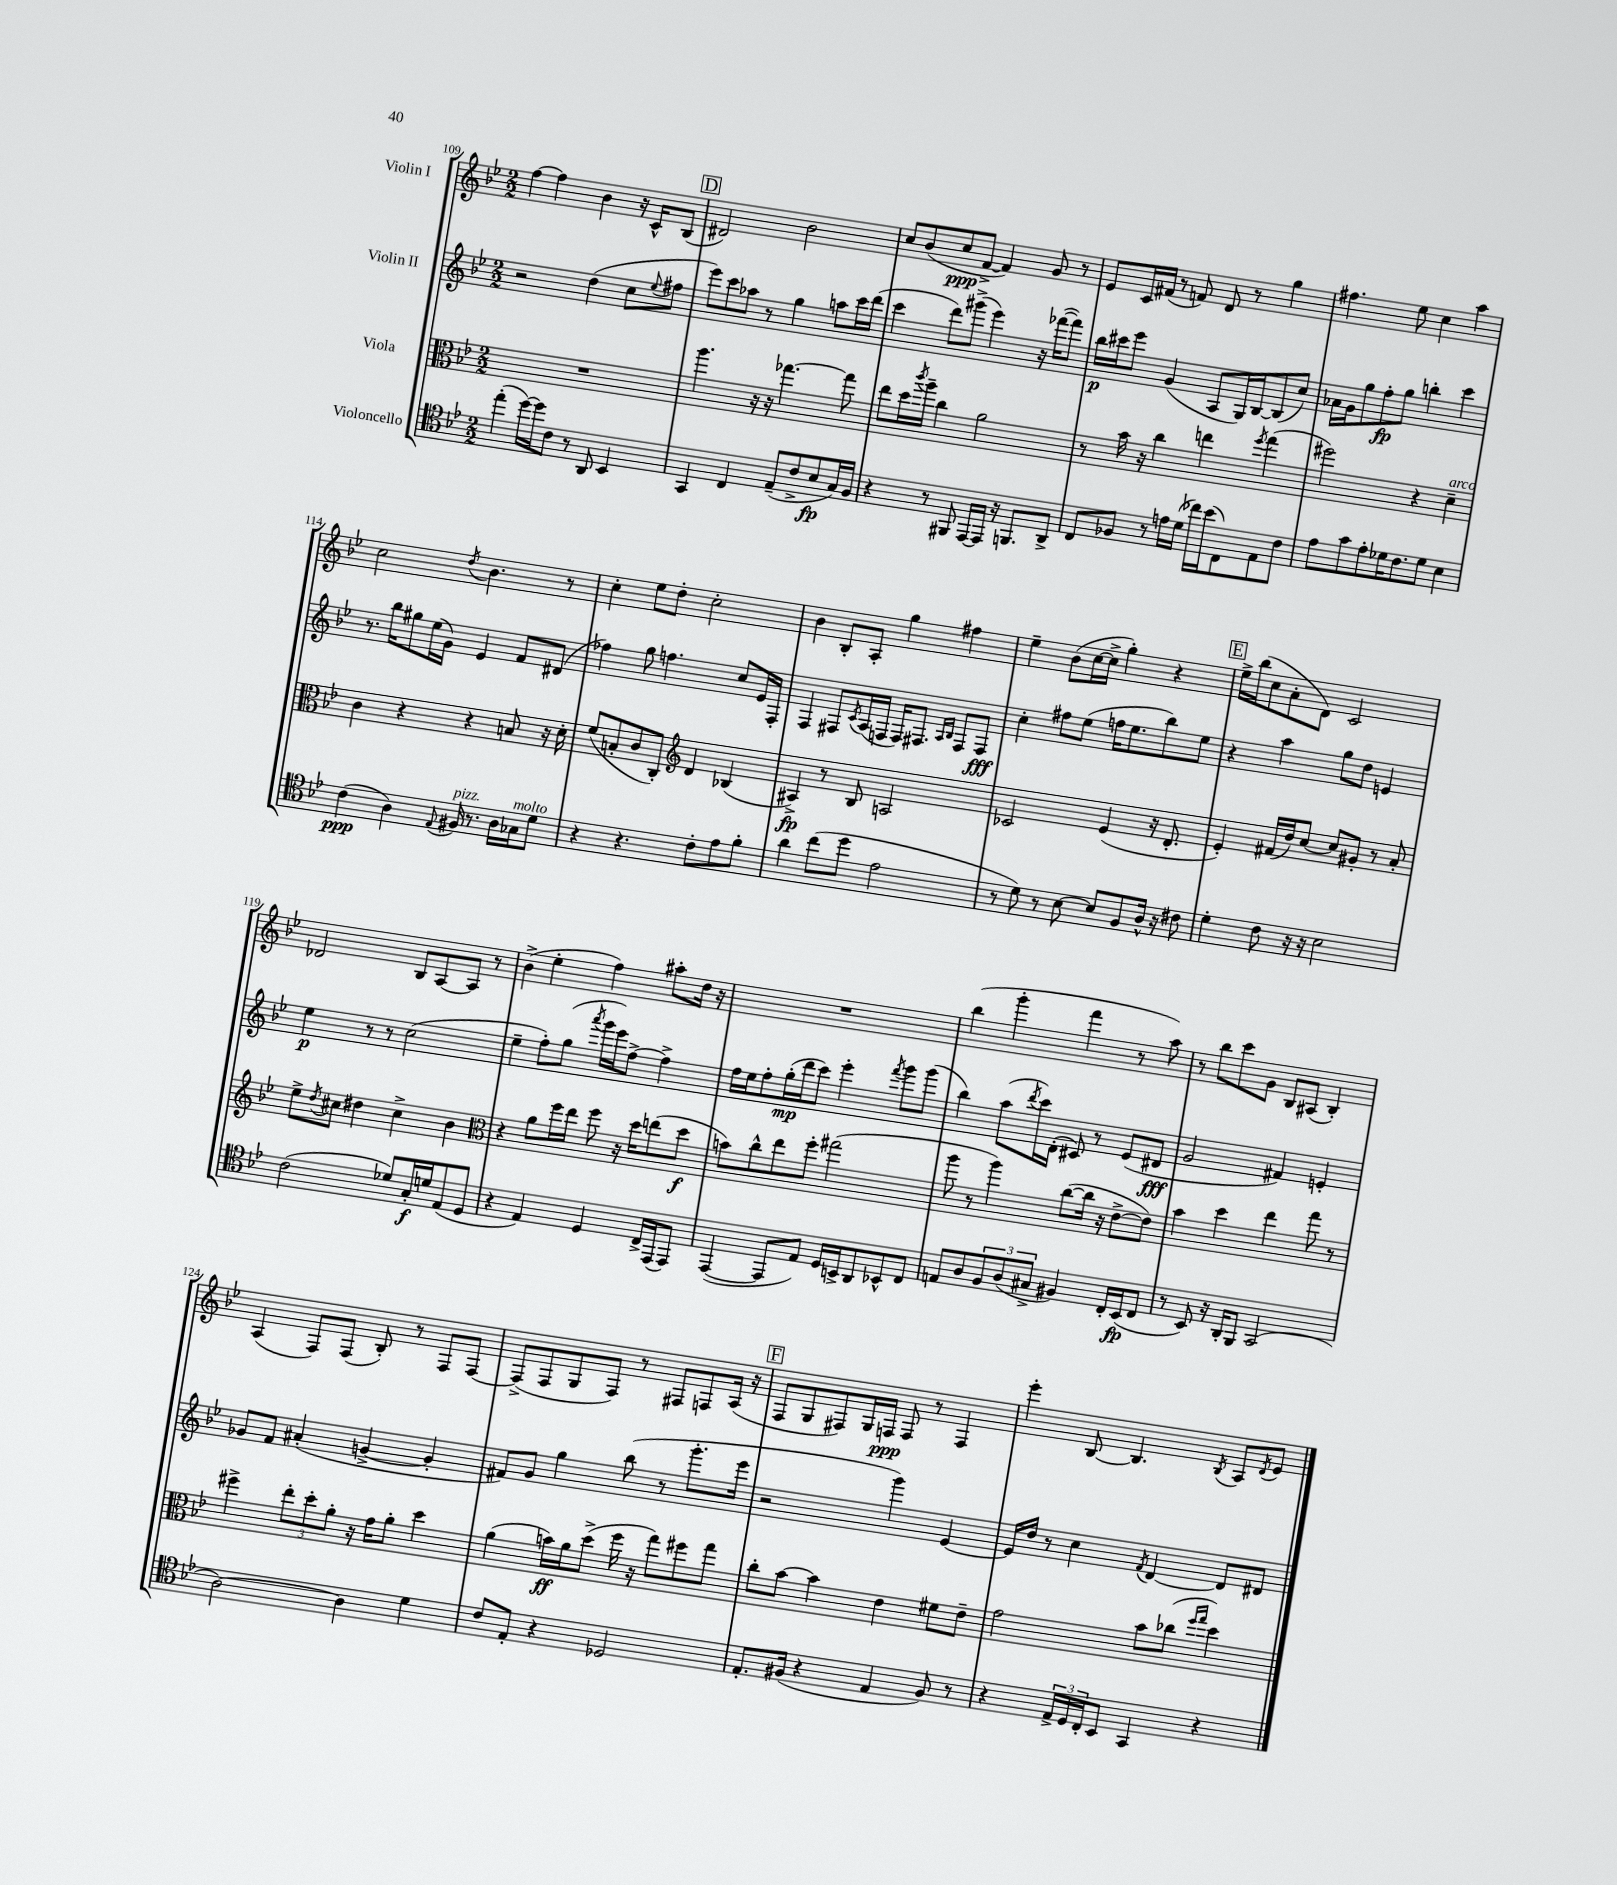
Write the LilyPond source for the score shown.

<<
\new StaffGroup <<
\new Staff = "s0" \with { instrumentName = "Violin I" } {
    \clef treble \key bes \major \numericTimeSignature \time 2/2
    f''4~ f''4 bes'4 r16 c'16-^ bes8( |
    \mark \markup { \box "D" } dis'2) bes'2 |
    c''8 bes'8( c''8\ppp f'8~-> f'4) g'8 r8 |
    ees'8 c'16 fis'16( r8 f'8) d'8 r8 g''4 |
    fis''4. ees''8 c''4 a''4 |
    c''2 \acciaccatura { d''8 } bes'4. r8 |
    c''4-. ees''8 d''8-. c''2-. |
    bes'4 bes8-. a8-. g''4 fis''4 |
    ees''4-- bes'8( c''16~ c''16-> g''4-.) r4 |
    \mark \markup { \box "E" } ees''16-> bes''16( c''8 a'8-. d'8) c'2 |
    des'2 bes8 a8~ a8 r8 |
    bes'4->( ees''4-. f''4) ais''8-. d''16 r16 |
    R1 |
    bes''4( g'''4-. f'''4 r8 a''8) |
    r8 bes''8 c'''8 g'8 bes8 ais8( bes4-.) |
    a4( f8) f8( bes8-.) r8 f8 f8~ |
    f8->( f8 g8 f8) r8 fis8 f8 a16( r16 |
    \mark \markup { \box "F" } f8 g8 fis8) g16 f16\ppp f8 r8 f4 |
    ees'''4-. bes8~ bes4. \acciaccatura { bes8 } a8 \acciaccatura { d'8 } ees'8 \bar "|." |
}
\new Staff = "s1" \with { instrumentName = "Violin II" } {
    \clef treble \key bes \major \numericTimeSignature \time 2/2
    r2 d''4( c''8 \appoggiatura { ees''8 } fis''8 |
    \mark \markup { \box "D" } ees'''8) c'''8 aes''8 r8 g''4 a''8 c'''16 d'''16( |
    c'''4 d'''8) gis'''8->( ees'''4) r16 fes'''16~( fes'''8) |
    bes''16\p cis'''16 ees'''8 g'4( a8 g16) bes16~ bes8( c''8) |
    aes'16 g'16 g''8 f''8-.\fp g''8 b''4-. c'''4 |
    r8. bes''16 gis''8 ees''16( g'16) ees'4 f'8 dis'8( |
    fes''4) g''8 f''4. c''8 ees'16 f16-. |
    f4 fis8 \acciaccatura { c'8 } a16( f16 f16) fis8. \grace { a16 bes16 } fis8 fis8\fff |
    c''4-. fis''8 ees''8( f''16 ees''8. bes''8) ees''8 |
    \mark \markup { \box "E" } r4 a''4 g''8 d''8 e'4 |
    ees''4\p r8 r8 c''2( |
    ees''4-- f''8-.) g''8( \acciaccatura { a'''8 } g'''16 ees'''16) f''8~-> f''4-> |
    f''16 ees''16 f''8-. g''16-.\mp( d'''16 c'''8) ees'''4-. \acciaccatura { f'''8 } g'''8 g'''8( |
    bes''4) a''8( \acciaccatura { d'''8 } c'''16) d'16-.( cis'8) r8 ees'8( dis'8\fff |
    g'2 fis'4) e'4-. |
    ges'8 f'8 ais'4-.( g'4~-> g'4-. |
    fis'8) g'8 g''4 bes''8( r8 g'''8.-. ees'''16 |
    \mark \markup { \box "F" } r2 g'''4) ees'4~ |
    ees'16 d''16 r8 c''4 \acciaccatura { f'8 } d'4~ d'8 dis'8 \bar "|." |
}
\new Staff = "s2" \with { instrumentName = "Viola" } {
    \clef alto \key bes \major \numericTimeSignature \time 2/2
    R1 |
    \mark \markup { \box "D" } a''4. r16 r16 ges''4.~ ges''8 |
    ees''8 d''16 \acciaccatura { c'''8 } a''16-- c''4 a'2 |
    r8 bes'16 r16 c''4 e''4 \acciaccatura { f''8 } g''4( |
    fis''2) r4 d'4--^\markup { \italic "arco" } |
    c'4 r4 r4 b8 r16 d'16-. |
    f'8( b8-. c'8 c8-.) \clef treble d'4 bes4( |
    ais4->\fp) r8 bes8 a2 |
    ces'2 ees'4( r16 d'8.-. |
    \mark \markup { \box "E" } ees'4-.) fis'16( d''16) c''8~ c''8 gis'8-. r8 a'8-. |
    ees''8-> \acciaccatura { d''8 } cis''8 dis''4 cis''4-> bes'4 |
    \clef alto r4 a'8 f''16 ees''16 f''8 r16 d''16 e''8( d''8\f |
    b'8) c''8-^ ees''8 f''8-. gis''2( |
    a''8 r8 a''4) c''8~( c''16 r16 ees'8~-> ees'8) |
    bes'4 d''4 ees''4 g''8 r8 |
    fis''4-> \tuplet 3/2 { ees''8-. d''8-. a'8-. } r16 g'16 a'8-. d''4 |
    a'4( b'16\ff) a'16 d''8->( f''16 r16 g''8) fis''8 g''8 |
    \mark \markup { \box "F" } c''8-. bes'8~ bes'4 ees'4 fis'8 ees'8-- |
    g'2 bes'8 ces''8( \grace { f''16 g''16 } d''4) \bar "|." |
}
\new Staff = "s3" \with { instrumentName = "Violoncello" } {
    \clef tenor \key bes \major \numericTimeSignature \time 2/2
    ees''4-.( d''16~) d''16 c'8 r8 a,8 bes,4 |
    \mark \markup { \box "D" } g,4 c4 ees8--( c'8-> bes8\fp g16) f16 |
    r4 r8 fis,8 ees,16~ ees,16 r16 f,8. a,8-> |
    c8 fes8 r8 e'16 d'16( ces''16) bes'16( c8) ees8 c'8 |
    ees'8 g'8 ees'8-. des'16 c'8. des'8 bes4 |
    c'4\ppp( a4) \appoggiatura { ees8 } fis16^\markup { \italic "pizz." } r8. a16 ges16^\markup { \italic "molto" } d'8 |
    r4 r4. c'8-. ees'8 f'8-. |
    a'4 c''8( d''8 ees'2 |
    r8 d'8) r8 bes8~ bes8 f8 a16-^ r16 cis'8 |
    \mark \markup { \box "E" } d'4-. c'8 r16 r16 bes2 |
    c'2( des'8) g16-.\f d'16 ees8( d8 |
    r4 ees4) d4 c16-> ees,16( ees,8) |
    ees,4~( ees,8 ees8) d16 b,16-> a,8 bes,8-^ c8 |
    e8 a8 \tuplet 3/2 { f8 a8( gis8-> } fis4) c16-. bes,16\fp( c8 |
    r8 bes,8) r16 a,16-. f,8 g,2( |
    a2~) a4 d'4 |
    c'8 ees8-. r4 des2 |
    \mark \markup { \box "F" } ees8.-. fis16( r4 ees4 fis8) r8 |
    r4 \tuplet 3/2 { ees16-> d16 c16-. } bes,8 g,4 r4 \bar "|." |
}
>>
>>
\layout { \context { \Score currentBarNumber = #109 } }
